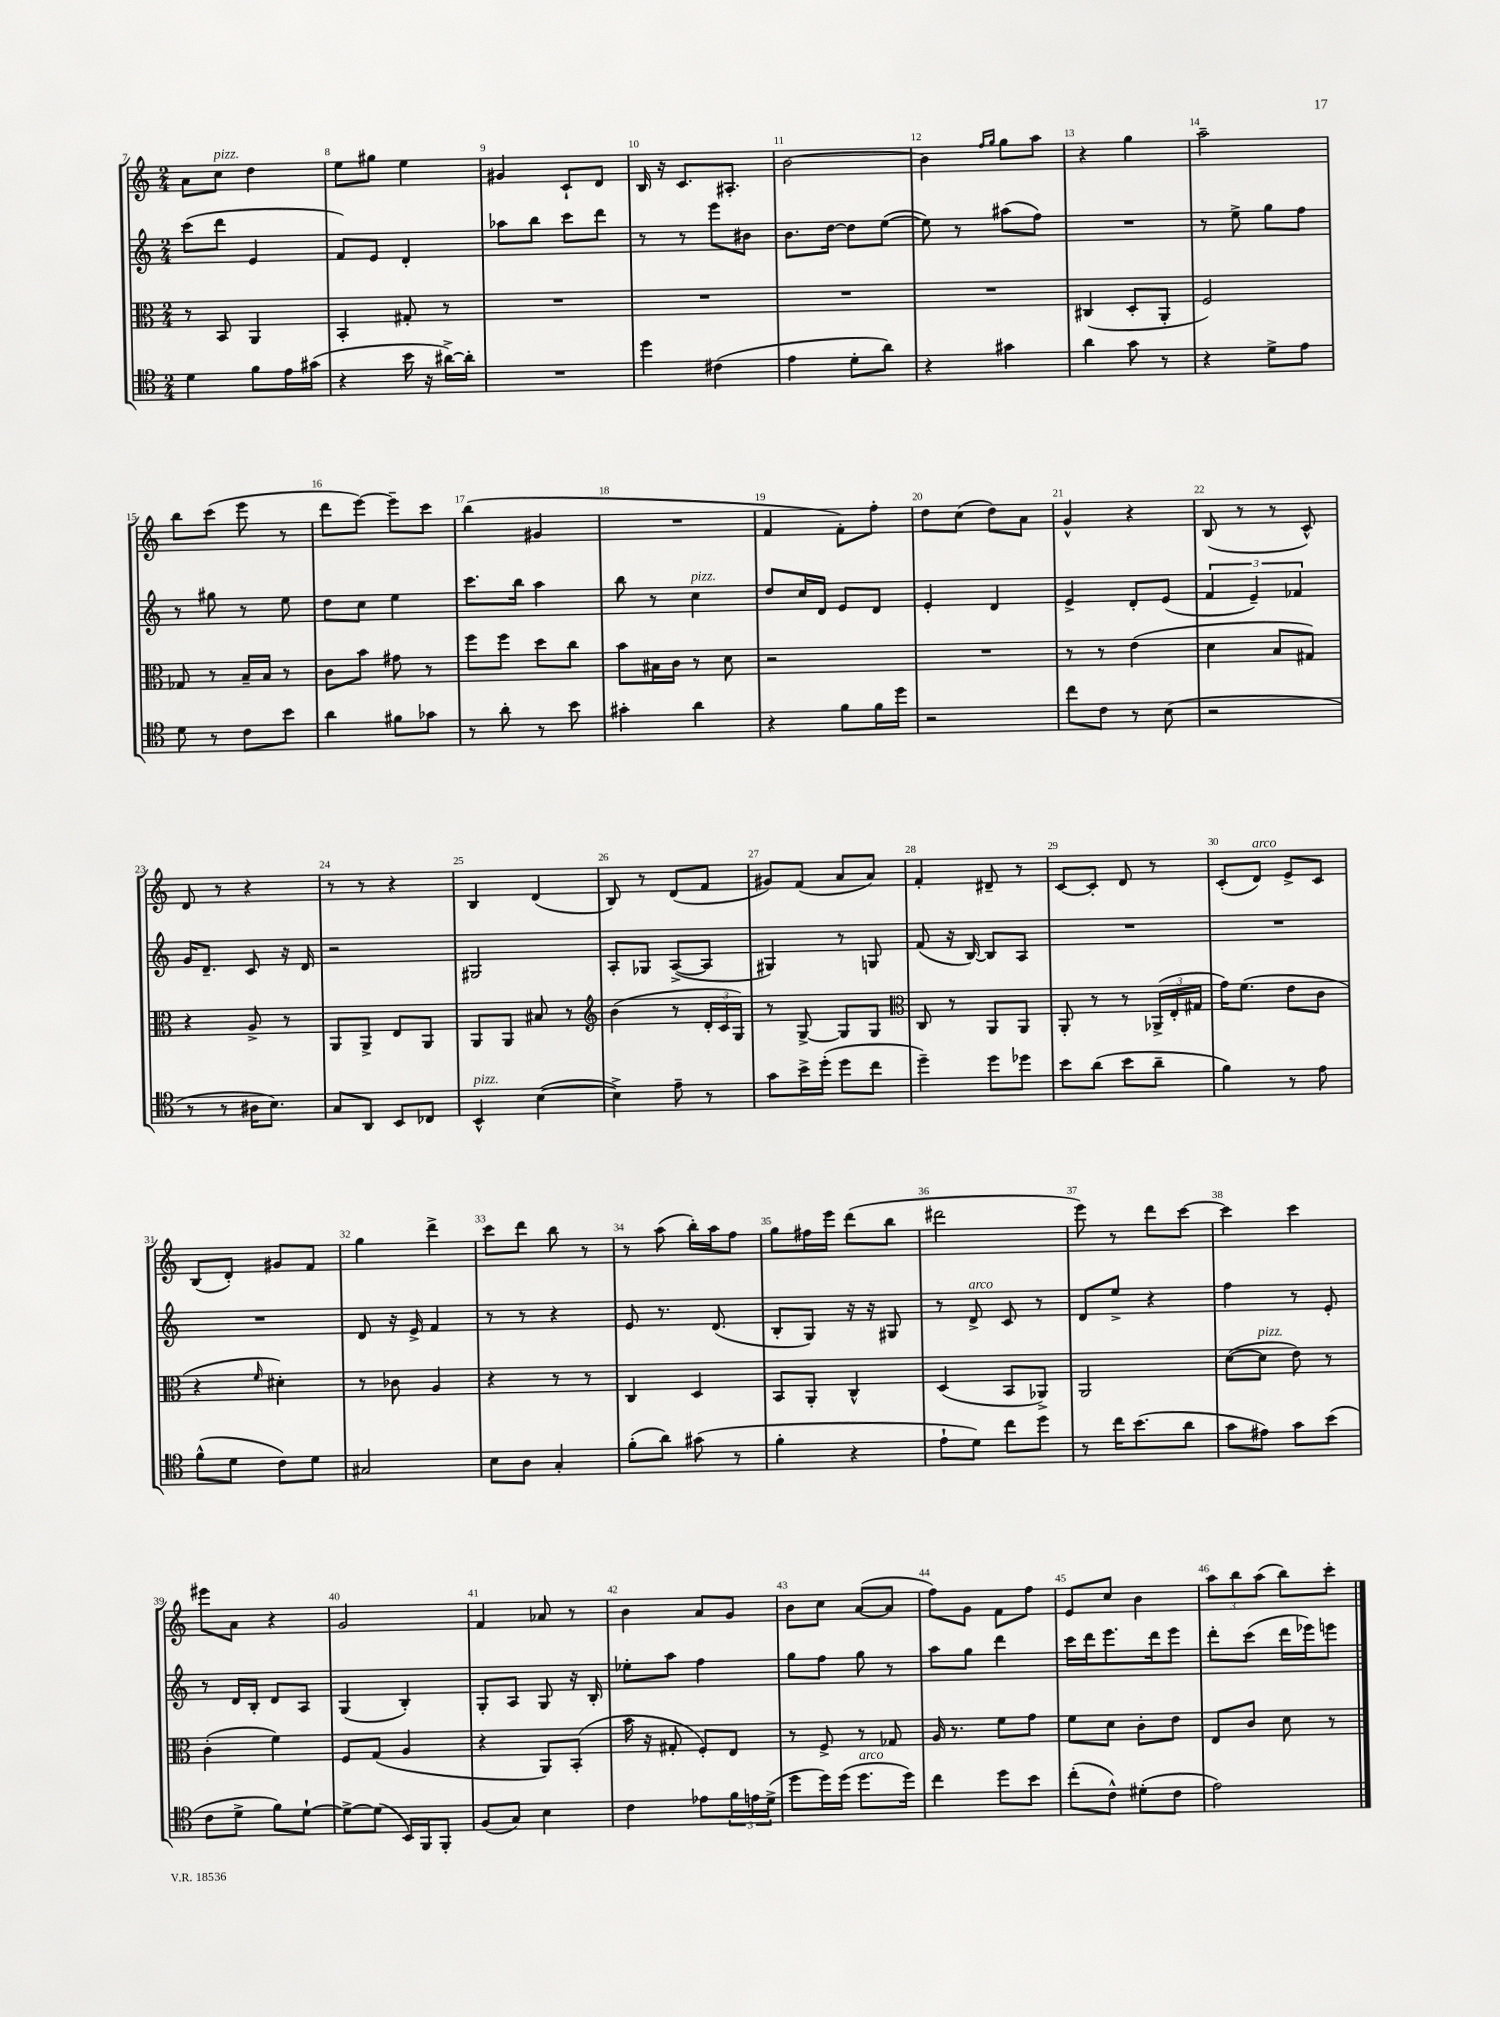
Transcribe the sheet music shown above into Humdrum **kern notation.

**kern	**kern	**kern	**kern
*part4	*part3	*part2	*part1
*staff4	*staff3	*staff2	*staff1
*clefC4	*clefC3	*clefG2	*clefG2
*k[]	*k[]	*k[]	*k[]
*M2/4	*M2/4	*M2/4	*M2/4
=7	=7	=7	=7
4d\	8r	(8ccc\L	8a\L
!	!	!	!LO:TX:a:i:t=pizz.
.	8BB/	8ddd\J	8cc\J
8f\L	4AA/	4e/	4dd\
16e\L	.	.	.
(16g#X\JJ	.	.	.
=8	=8	=8	=8
4r	4BB'/	8f/L)	8ee\L
.	.	8e/J	8gg#X\J
16b\	8G#X'/	4d'/	4ee\
16r	.	.	.
[16a#X^\LL)	8r	.	.
16a#'\JJ]	.	.	.
=9	=9	=9	=9
2r	2r	8aa-X\L	4g#X/
.	.	8bb\J	.
.	.	8ccc\L	8c`/L
.	.	8ddd\J	8d/J
=10	=10	=10	=10
4dd\	2r	8r	16B/
.	.	.	16r
.	.	8r	8.c/L
(4c#X\	.	8eee\L	.
.	.	.	8.A#X'/J
.	.	8b#X\J	.
=11	=11	=11	=11
4e\	2r	8.b\L	[2b\
.	.	[16dd\Jk	.
8d'\L	.	8dd\L]	.
8a\J)	.	([8ee\J	.
=12	=12	=12	=12
4r	2r	8ee\])	4b\]
.	.	8r	.
.	.	.	16qqff/LL
.	.	.	16qqgg/JJ
4g#X\	.	(8aa#X\L	8gg\L
.	.	8ff\J)	8aa\J
=13	=13	=13	=13
4a\	(4C#X/	2r	4r
8g\	8D'/L	.	4gg\
8r	8AA'/J	.	.
=14	=14	=14	=14
4r	2F/)	8r	2aa~\
.	.	8ee^\	.
8d^\L	.	8gg\L	.
8e\J	.	8ff\J	.
!!LO:LB:g=z
=15	=15	=15	=15
8d\	8G-X/	8r	8bb\L
8r	8r	8gg#X\	(8ccc\J
8c\L	16B~/LL	8r	8eee\
.	16B/JJ	.	.
8b\J	8r	8ee\	8r
=16	=16	=16	=16
4a\	8c\L	8dd\L	8ddd\L
.	8b\J	8cc\J	[8eee\J)
8f#X\L	8g#X\	4ee\	8eee~\L]
8g-X\J	8r	.	8ccc\J
=17	=17	=17	=17
8r	8ff\L	8.ccc\L	(4bb\
8a'\	8ff\J	.	.
.	.	16bb\Jk	.
8r	8dd\L	4aa\	4g#X/
8b\	8cc\J	.	.
=18	=18	=18	=18
4g#X'\	8b\L	8bb\	2r
.	16B#X\L	8r	.
.	16c\JJ	.	.
!	!	!LO:TX:a:i:t=pizz.	!
4a\	8r	4cc\	.
.	8d\	.	.
=19	=19	=19	=19
4r	2r	8dd/L	4f/
.	.	16cc/L	.
.	.	16d/JJ	.
8f\L	.	8e/L	8f'\L)
16f\L	.	8d/J	8ff'\J
16dd\JJ	.	.	.
=20	=20	=20	=20
2r	2r	4e'/	8dd\L
.	.	.	(8cc\J
.	.	4d/	8dd\L)
.	.	.	8a\J
=21	=21	=21	=21
8cc\L	8r	4e^/	4g^^/
8c\J	8r	.	.
8r	(4e\	8d'/L	4r
(8B\	.	(8e/J	.
=22	=22	=22	=22
2r	4d\	6f/	(8B/
.	.	.	8r
.	.	6e~/)	.
.	8B/L	.	8r
.	.	6f-X/	.
.	8G#X/J)	.	8c^^/)
!!LO:LB:g=z
=23	=23	=23	=23
8r	4r	16g/KL	8d/
.	.	8.d~/J	.
8r	.	.	8r
16A#X\KL	8A^/	8c/	4r
8.B\J)	.	.	.
.	8r	16r	.
.	.	16d/	.
=24	=24	=24	=24
8G/L	8AA/L	2r	8r
8AA/J	8AA^/J	.	8r
8BB/L	8E/L	.	4r
8C-X/J	8AA/J	.	.
=25	=25	=25	=25
!LO:TX:a:i:t=pizz.	!	!	!
4BB^^/	8AA/L	2G#X/	4B/
.	8AA/J	.	.
([4B\	8B#X/	.	(4d/
.	8r	.	.
=26	=26	=26	=26
*	*clefG2	*	*
4B^\])	(4b\	8A'/L	8B/)
.	.	8G-X/J	8r
8e~\	8r	([8A^/L	(8d/L
8r	24d'/LL	8A/J]	8f/J
.	24c/	.	.
.	24G/JJ)	.	.
=27	=27	=27	=27
8g\L	8r	4G#X/)	8g#X/L)
16b^\L	[8G^/	.	(8f/J
(16dd'\JJ	.	.	.
8dd\L	8G/L]	8r	8a/L
8cc\J	8G/J	8Gn/	8a/J)
=28	=28	=28	=28
*	*clefC3	*	*
4dd~\)	8C/	(8f/	4f'/
.	8r	16r	.
.	.	[16B/)	.
8dd\L	8AA/L	8B/L]	8d#X~/
8dd-X\J	8AA/J	8A/J	8r
=29	=29	=29	=29
8b\L	8AA'/	2r	[8c/L
(8a\J	8r	.	8c'/J]
8b\L	8r	.	8d/
8a~\J	(24AA-X^/LL	.	8r
.	24E'/	.	.
.	24G#X/JJ	.	.
=30	=30	=30	=30
4f\)	16g\KL)	2r	(8c'/L
.	(8.f\J	.	.
!	!	!	!LO:TX:a:i:t=arco
.	.	.	8d/J)
8r	8e\L	.	8e^/L
8e\	8c\J	.	8c/J
!!LO:LB:g=z
=31	=31	=31	=31
(8f^^\L	4r	2r	(8B/L
8d\J	.	.	8d'/J)
.	16qqf/	.	.
8c\L)	4d#X'\)	.	8g#X/L
8d\J	.	.	8f/J
=32	=32	=32	=32
2G#X/	8r	8d/	4gg\
.	8c-X\	16r	.
.	.	16e^/	.
.	4A/	4f/	4ddd^\
=33	=33	=33	=33
8B\L	4r	8r	8ccc\L
8A\J	.	8r	8ddd\J
4G'/	8r	4r	8bb\
.	8r	.	8r
=34	=34	=34	=34
(8f'\L	4C/	8e/	8r
8a\J)	.	8.r	(8aa\
(8g#X\	4D/	.	16bb'\LL)
.	.	(8.d/	16aa\J
8r	.	.	8ff\J
=35	=35	=35	=35
4f'\	8BB/L	8B'/L	8gg\L
.	8AA'/J	8G/J)	16ff#X\L
.	.	.	16eee\JJ
4r	4C^^/	16r	(8ddd\L
.	.	16r	.
.	.	8G#X/	8bb\J
=36	=36	=36	=36
8e`\L	(4D/	8r	2ddd#X\
!	!	!LO:TX:a:i:t=arco	!
8d\J)	.	8d^/	.
8cc\L	8BB/L	8c/	.
8dd\J	8AA-X^/J)	8r	.
=37	=37	=37	=37
8r	2AA/	8d/L	8eee\)
16cc\KL	.	8ee^/J	8r
(8.b\	.	.	.
.	.	4r	8ddd\L
8a\J	.	.	[8ccc\J
=38	=38	=38	=38
8g\L	([8d\L	4ff\	4ccc\]
!	!LO:TX:a:i:t=pizz.	!	!
8e#X\J)	8d\J]	.	.
8g\L	8e\)	8r	4ccc\
(8b\J	8r	8e'/	.
!!LO:LB:g=z
=39	=39	=39	=39
8c\L	(4c'\	8r	8eee#X\L
8d^\J	.	16d/LL	8a\J
.	.	16B'/JJ	.
8f\L)	4f\)	8d/L	4r
[8d`\J	.	8A/J	.
=40	=40	=40	=40
8d^\L_	8F/L	(4G/	2g/
(8d\J]	(8G/J	.	.
16BB/LL)	4A/	4B'/)	.
16FF/J	.	.	.
8FF'/J	.	.	.
=41	=41	=41	=41
(8F/L	4r	8G'/L	4f/
8G/J)	.	8A/J	.
4B\	8AA/L)	8G/	8a-X/
.	(8BB'/J	16r	8r
.	.	16B'/	.
=42	=42	=42	=42
4c\	16b\	8ee-X'\L	4b\
.	16r	.	.
.	8G#X'/	8aa\J	.
8e-X\L	8F'/L)	4ff\	8a/L
24f\L	8E/J	.	8g/J
24en\	.	.	.
(24d^\JJ	.	.	.
=43	=43	=43	=43
8dd\L	8r	8gg\L	8b\L
16dd\L)	8F^/	8ff\J	8cc\J
(16dd\JJ	.	.	.
!LO:TX:a:i:t=arco	!	!	!
8.dd\L	8r	8gg\	([8a/L
.	8G-X/	8r	8a/J]
16dd\Jk)	.	.	.
=44	=44	=44	=44
4cc\	16A/	8aa\L	8ff\L)
.	8.r	.	.
.	.	8gg\J	8g\J
8dd\L	8f\L	4ddd\	8f\L
8b\J	8g\J	.	8ff\J
=45	=45	=45	=45
(8cc'\L	8f\L	16ccc\LL	8e/L
.	.	16ddd\J	.
8c^^\J)	8d\J	8.eee\	8cc/J
(8d#X'\L	8c'\L	.	4b\
.	.	16ddd\k	.
8c\J	8e\J	8eee\J	.
=46	=46	=46	=46
2e\)	8E/L	8ddd'\L	12aa\L
.	.	.	12bb\
.	8c/J	(8ccc\J	.
.	.	.	(12aa\J
.	8d\	16ddd\LL	8bb\L)
.	.	16eee-X\J)	.
.	8r	8eeen\J	8ccc'\J
==	==	==	==
*-	*-	*-	*-
